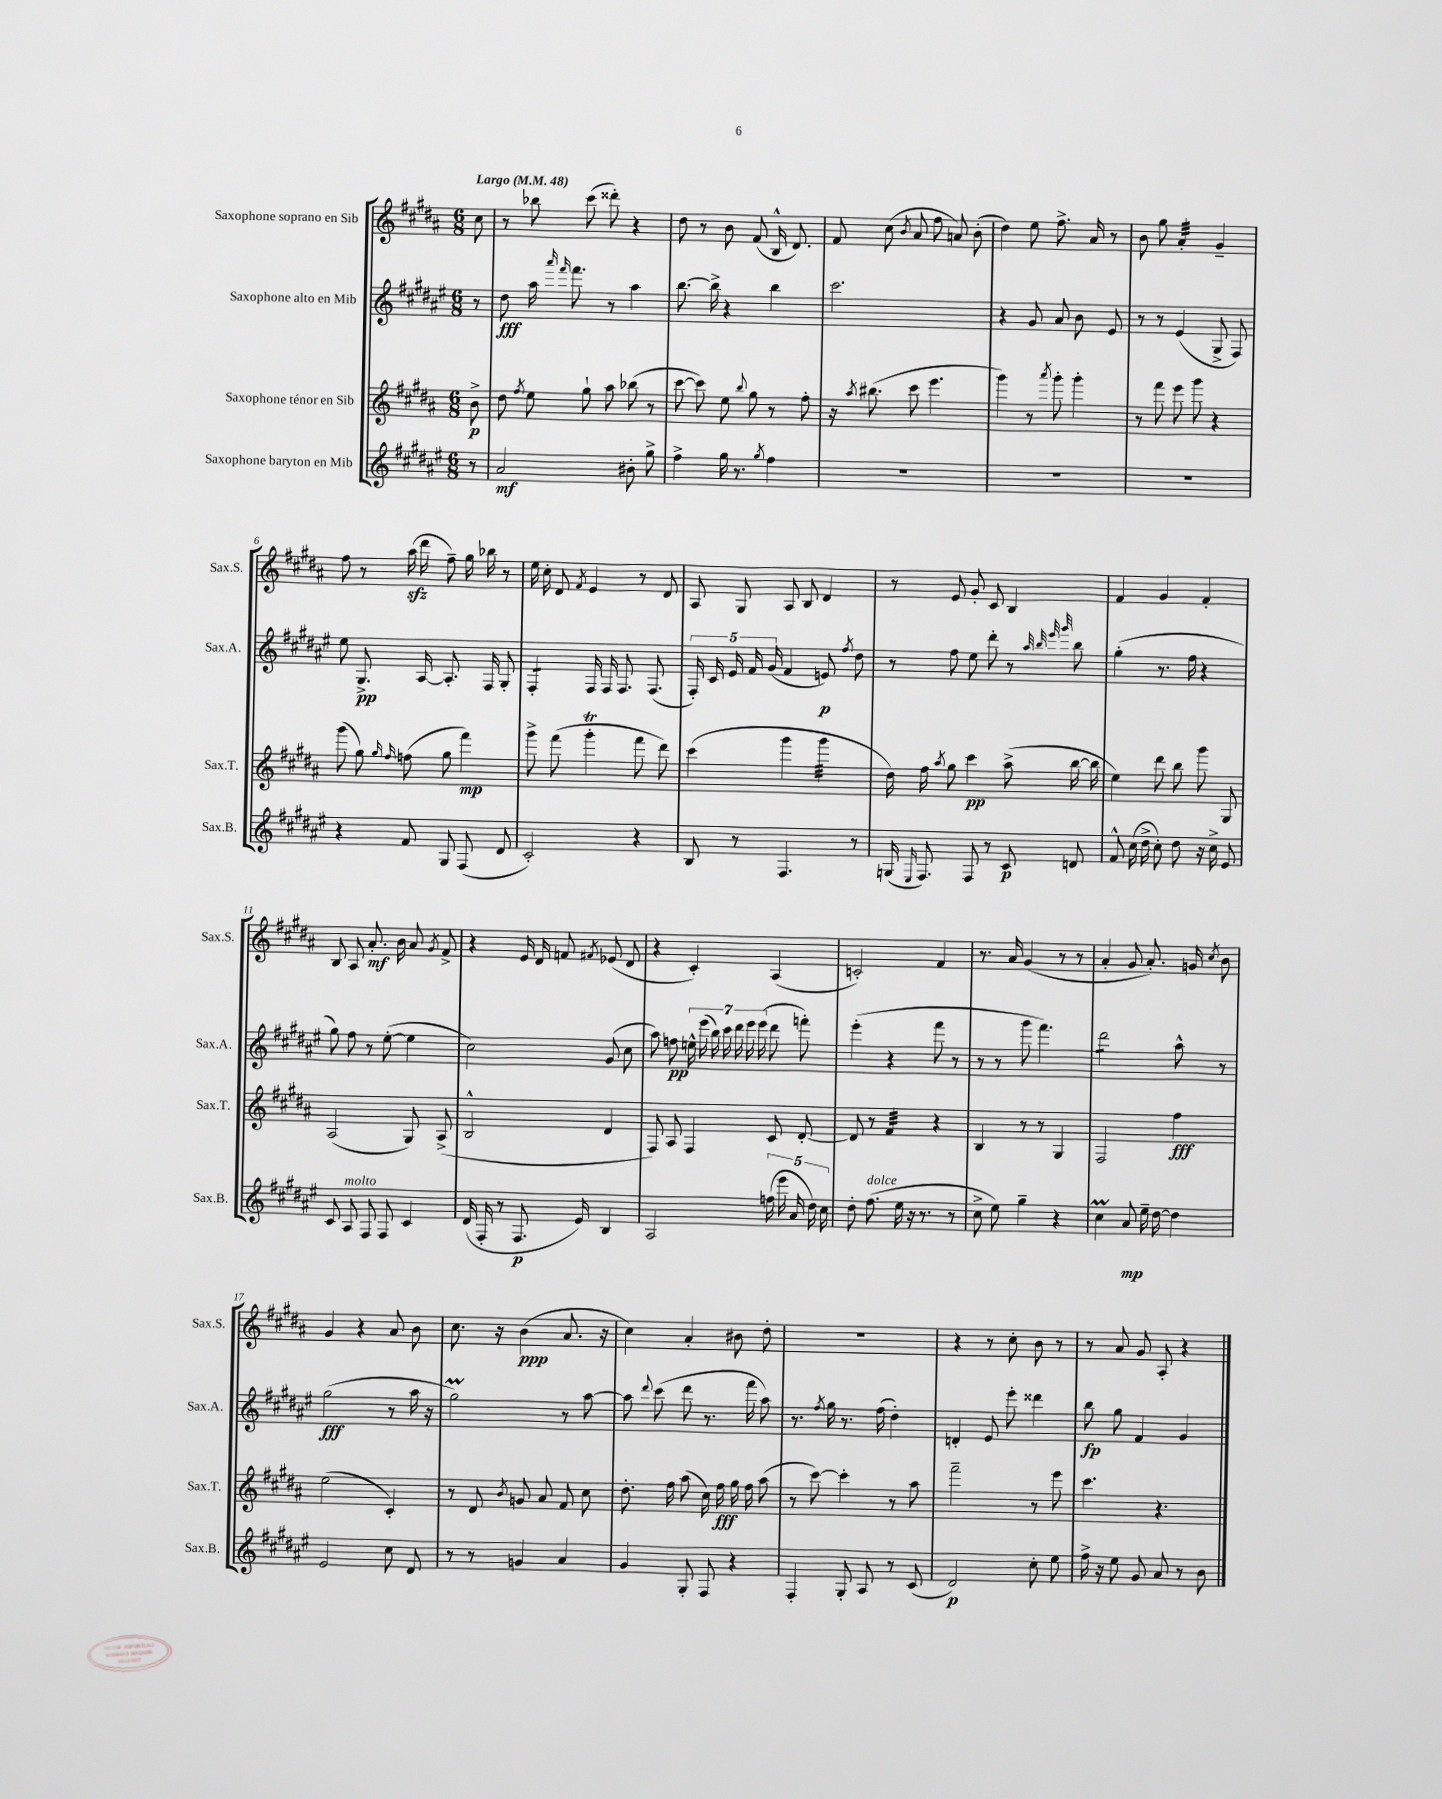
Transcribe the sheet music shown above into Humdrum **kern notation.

**kern	**kern	**kern	**kern
*staff4	*staff3	*staff2	*staff1
*clefG2	*clefG2	*clefG2	*clefG2
*k[f#c#g#d#a#e#]	*k[f#c#g#d#a#]	*k[f#c#g#d#a#e#]	*k[f#c#g#d#a#]
*M6/8	*M6/8	*M6/8	*M6/8
*MM48	*MM48	*MM48	*MM48
8r	8b^	8r	8cc#
=	=	=	=
2a#	8dd#	8dd#	8r
.	8qff#	.	.
.	8ee	16aa#	8bb-
.	.	16qqaaa#	.
.	.	16qqfff#	.
.	.	8.fff#	.
.	8gg#`	.	(8ccc#
.	8aa#	8r	8ddd##')
8b#'	(8bb-	4aa#	4r
8gg#^	8r	.	.
=	=	=	=
4ff#^	[8ccc#	[8.bb	8dd#
.	8ccc#])	.	8r
.	.	16bb^]	.
16gg#	8ee	4r	8b
8.r	.	.	.
.	8qqbb	.	.
.	8gg#	.	(8f#
8qgg#	.	.	.
4ff#	8r	4bb	16B^^
.	.	.	8.d#)
.	8ff#'	.	.
=	=	=	=
2.r	16r	2.ccc#	8f#
.	8qaa#	.	.
.	(8.bb#	.	.
.	.	.	(8cc#
.	.	.	8qb
.	8ccc#	.	8a#
.	4.eee	.	8ff#
.	.	.	8a)
.	.	.	(8b'
=	=	=	=
2.r	4ggg#)	4r	4dd#)
.	8r	8g#	8ee
.	8qaaa#	.	.
.	8ggg#'	8a#	8.ff#^
.	4ggg#'	8b	.
.	.	.	16a#
.	.	8e#	8r
=	=	=	=
2.r	8r	8r	8b
.	8fff#	8r	8gg#
.	8eee	(4e#	4a#'
.	8ggg#	.	.
.	4r	8G#^	4g#~
.	.	8F#)	.
=	=	=	=
4r	(8ggg#	8ee#	8ff#
.	8gg#)	8.G#^	8r
.	16qqgg#	.	.
.	16qqff#	.	.
8f#	(8ff	.	(16aa#
.	.	[16A#	16ddd#
8G#	8gg#	8.A#']	8ff#~)
(8F#	4fff#)	.	16gg#
.	.	16F#	16bb-
8d#	.	8G#'	8r
=	=	=	=
2c#')	8ggg#^	4F#'	16ee
.	.	.	16cc#'
.	(8fff#	.	8d#
.	.	.	8qf#
.	4ggg#'	16F#	4e
.	.	16F#	.
.	.	8.F#	.
4r	8fff#	.	8r
.	.	(8.F#	.
.	8ddd#)	.	8d#
=	=	=	=
8B	(4ccc#	20F#')	8A#
.	.	20c#	.
.	.	20e#	.
8r	.	.	8G#
.	.	20f#	.
.	.	(20g#	.
4.F#	4ggg#	4f#	8A#
.	.	.	8B
.	4ggg#	8e)	4d#
.	.	8qff#	.
8r	.	8dd#	.
=	=	=	=
(16G	16dd#)	8r	8r
16qqE#	.	.	.
8.F#)	16ff#	.	.
.	8qaa#	.	.
.	8gg#	8ff#	8e
8F#	4ccc#	8ee#	8g#'
8r	.	8ddd#'	8c#
8c#	(8aa#^	8r	4B
.	.	32qqaa#	.
.	.	32qqbb	.
.	.	32qqeee#	.
.	.	32qqggg#	.
8d	[16bb	8bb	.
.	16bb]	.	.
=	=	=	=
8f#^^	4ee)	(4gg#'	4f#
(16cc#	.	.	.
16dd#^	.	.	.
8cc#')	8ddd#	8.r	4g#
8dd#	8bb	.	.
.	.	16ff#	.
16r	8ggg#	4r	4f#'
16cc#^	.	.	.
8e#	8G#	.	.
=	=	=	=
8c#	(2A#	8gg#)	8B
8A#	.	8ff#	8A#
8F#	.	8r	8.a#'
8F#	.	([8ee#'	.
.	.	.	16b
4c#	8G#)	4ee#]	8a#
.	.	.	8qg#
.	(8A#^	.	8f#^
=	=	=	=
(16d#	2B^^	2cc#)	4r
16F#'	.	.	.
8r	.	.	.
8.F#	.	.	16e
.	.	.	16d#
.	.	.	8f
16e#)	.	.	.
.	.	.	8qf#
4B	4d#	(8g#	(8e-
.	.	8cc#	8d#
=	=	=	=
2A#	8F#)	8aa#)	4r
.	8A#	8ff	.
.	4F#	28ee^^	4c#')
.	.	(28eee#	.
.	.	28bb)	.
.	.	28ccc#	.
.	.	28ddd#	.
.	.	28eee#	.
.	.	(28eee#	.
(20ff	8c#	8ddd#	(4A#
20eee#	.	.	.
20a#	.	.	.
.	[8d#'	8fff')	.
20dd#)	.	.	.
20cc#	.	.	.
=	=	=	=
8dd#'	8d#]	(4eee#'	2c')
(8.ff#	8r	.	.
.	4f#	4r	.
16ee#	.	.	.
16r	.	.	.
8.r	.	.	.
.	4r	8fff#	4f#
8r	.	8r	.
=	=	=	=
8cc#^	4B	8r	8.r
8ee#)	.	8r	.
.	.	.	16a#
4gg#~	8r	8ggg#	(4g#
.	8r	4.fff#)	.
4r	4G#	.	8r
.	.	.	8r
=	=	=	=
4cc#	2F#	2ddd#	4a#'
8a#	.	.	8g#
16ee#~	.	.	8.a#')
[16dd#	.	.	.
4dd#]	4ff#	8aa#^^	.
.	.	.	16g
.	.	.	8qcc#
.	.	8r	8b
=	=	=	=
2e#	(2ee	(2gg#	4g#
.	.	.	4r
8cc#	4c#')	8r	8a#
8d#	.	16aa#	8b
.	.	16r	.
=	=	=	=
8r	8r	2gg#)	8.cc#
8r	8d#	.	.
.	.	.	16r
.	8qb	.	.
4g	8g	.	(4b
.	8a#	.	.
4a#	8f#	8r	8.a#
.	8cc#	[8aa#	.
.	.	.	16r
=	=	=	=
4g#	8.dd#'	8aa#]	4cc#)
.	.	8qqddd#	.
.	.	(8ccc#	.
.	16ff#	.	.
8G#'	(8aa#	8ddd#	4a#'
8F#	16cc#)	8.r	.
.	16ff#	.	.
4r	16gg#	.	8b#
.	16ff#	16fff#	.
.	(8aa#	8aa#)	8dd#'
=	=	=	=
4F#'	8r	8.r	2.r
.	[8ccc#)	.	.
.	.	8qff#	.
.	.	16gg#	.
8G#'	4ccc#']	8.r	.
8A#	.	.	.
.	.	(16ff#	.
8r	8r	4dd#')	.
(8c#	8aa#	.	.
=	=	=	=
2d#)	2fff#~	4d'	4r
.	.	8e#	8r
.	.	8eee#'	8cc#'
8cc#'	8r	4ddd##	8b
8ee#	8eee	.	8r
=	=	=	=
16ff#^	4.ccc#	8bb	8r
16r	.	.	.
8ee#	.	8gg#	8a#
8g#	.	4f#	8g#
8a#	4.r	.	8A#'
8r	.	4g#	4r
8b	.	.	.
==	==	==	==
*-	*-	*-	*-
